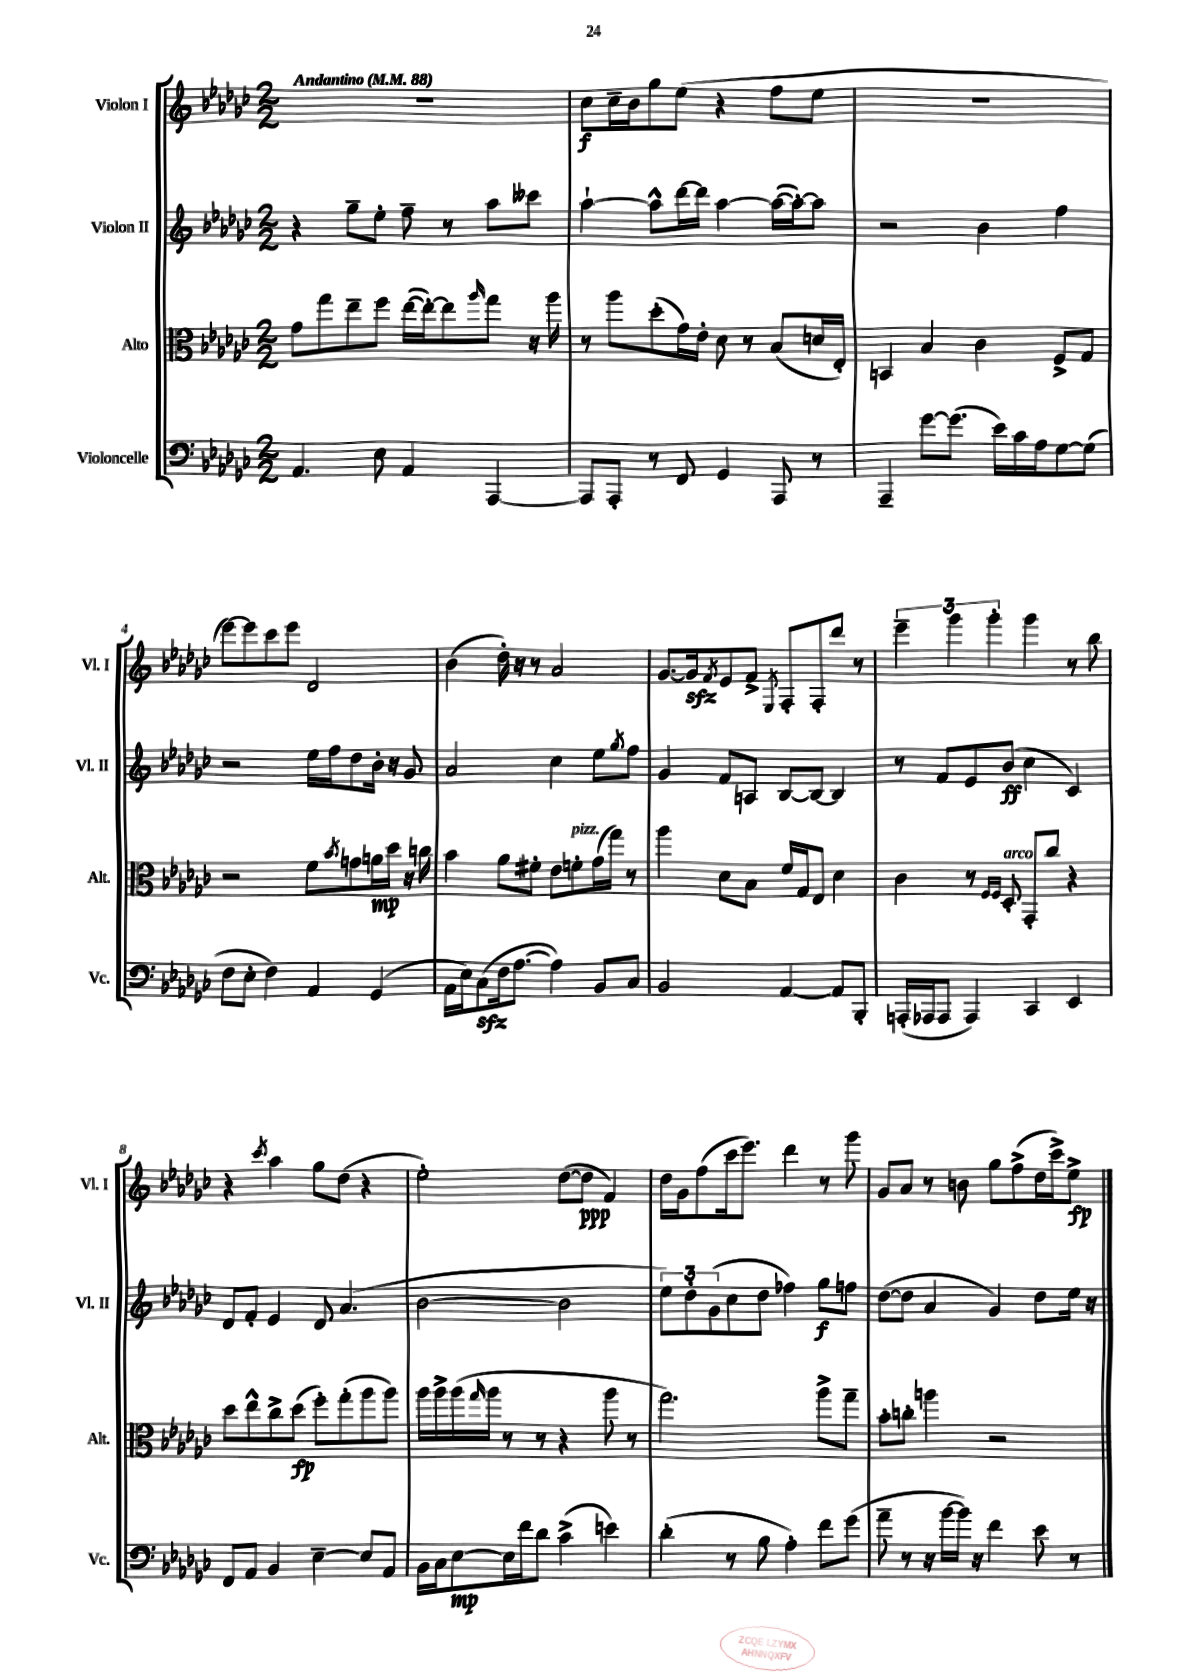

**kern	**kern	**kern	**kern
*staff4	*staff3	*staff2	*staff1
*clefF4	*clefC3	*clefG2	*clefG2
*k[b-e-a-d-g-c-]	*k[b-e-a-d-g-c-]	*k[b-e-a-d-g-c-]	*k[b-e-a-d-g-c-]
*M2/2	*M2/2	*M2/2	*M2/2
*MM88	*MM88	*MM88	*MM88
4.AA-	8g-	4r	1r
.	8gg-	.	.
.	8ee-~	8gg-~	.
8E-	8ff	8ee-'	.
4AA-	([16ee-	8ff~	.
.	16ee-'_)	.	.
.	8ee-]	8r	.
.	16qqaa-	.	.
[4AAA-	8gg-	8aa-	.
.	16r	8ccc--	.
.	16aa-	.	.
=	=	=	=
8AAA-]	8r	[4aa-`	8cc-
8AAA-'	8aa-	.	16cc-~
.	.	.	16b-
8r	(8dd-'	8aa-^^]	8gg-
8FF	16g-)	[16ddd-	(8ee-
.	16e-'	16ddd-]	.
4GG-	8d-	[4aa-	4r
.	8r	.	.
8AAA-	(8B-	(16aa-_	8ff
.	.	16aa-'_)	.
8r	16d	8aa-]	8ee-
.	16E-')	.	.
=	=	=	=
4AAA-~	4BB	2r	1r
[8g-	4B-	.	.
(8.g-]	.	.	.
.	4c-	4b-	.
16e-)	.	.	.
16c-	.	.	.
16A-	.	.	.
[8G-	8F^	4ff	.
(8G-]	8G-	.	.
=	=	=	=
8F	2r	2r	[8eee-)
8E-'	.	.	8eee-]
4F)	.	.	8ccc-
.	.	.	8eee-
4AA-	8f	16ee-	2d-
.	.	16ff	.
.	8qb-	.	.
.	8g	8dd-	.
(4GG-	16a	16b-'	.
.	16dd-	16r	.
.	16r	8g-	.
.	16cc	.	.
=	=	=	=
16AA-	4b-	2a-	(4b-
16E-)	.	.	.
(8C-	.	.	.
16F	8a-	.	16dd-')
[8.A-	.	.	16r
.	8f#'	.	8r
4A-])	8e-	4cc-	2a-
.	8f'	.	.
8BB-	(16g-	8ee-	.
.	16gg-)	.	.
.	.	8qgg-	.
8C-	8r	8ff	.
=	=	=	=
2BB-	4aa-	4g-	[8.g-
.	.	.	16g-]
.	.	.	8qf
.	8d-	8f	8e-
.	8B-	8A	8f^
.	.	.	8qE-
[4AA-	16f	[8B-	8F'
.	16G-	.	.
.	8E-	8B-_	8F'
8AA-]	4d-	4B-]	8ddd-
8BBB-'	.	.	8r
=	=	=	=
(16AAA'	4c-	8r	6eee-~
16AAA-	.	.	.
8AAA-	.	8f	.
.	.	.	6ggg-
4AAA-)	8r	8e-	.
.	.	.	6ggg-'
.	16qqF	.	.
.	16qqF	.	.
.	8D-'	(8b-	.
4CC-	8GG-'	4cc-	4ggg-
.	8cc-	.	.
4EE-	4r	4c-)	8r
.	.	.	8bb-
=	=	=	=
8FF	8dd-	8d-	4r
8AA-	8ee-^^	8f'	.
.	.	.	8qccc-
4BB-	8cc-^	4e-	4aa-
.	(8dd-	.	.
[4E-~	8ff')	8d-	8gg-
.	(8gg-'	(4.a-	(8dd-
8E-]	8aa-	.	4r
8AA-	8aa-)	.	.
=	=	=	=
16BB-	16aa-	[2b-	2ee-')
16C-	16aa-^	.	.
[8E-	(16aa-	.	.
.	16qqgg-	.	.
.	16aa-	.	.
16E-]	8r	.	.
16f	.	.	.
8d-	8r	.	.
(4c-^	4r	2b-]	([8dd-
.	.	.	8dd-]
4e)	8aa-	.	4f)
.	8r	.	.
=	=	=	=
(4d-'	2.gg-)	12ee-)	16dd-
.	.	.	16g-
.	.	12dd-'	.
.	.	.	(8ff
.	.	(12g-	.
8r	.	8cc-	16ccc-
.	.	.	8.eee-)
8B-	.	8dd-	.
4A-')	.	4ff-)	4ddd-
8f	8aa-^	8gg-	8r
(8g-	8gg-~	8ff	8ggg-
=	=	=	=
8a-~	8b-'	([8dd-	8g-
8r	8cc'	8dd-]	8a-
16r	4aa	4a-	8r
[16b-	.	.	.
16b-])	.	.	8b
16r	.	.	.
4f	2r	4g-)	8gg-
.	.	.	(8ff^
8e-	.	8dd-	16dd-
.	.	.	16ccc-^)
8r	.	16ee-	8ee-^
.	.	16r	.
==	==	==	==
*-	*-	*-	*-
